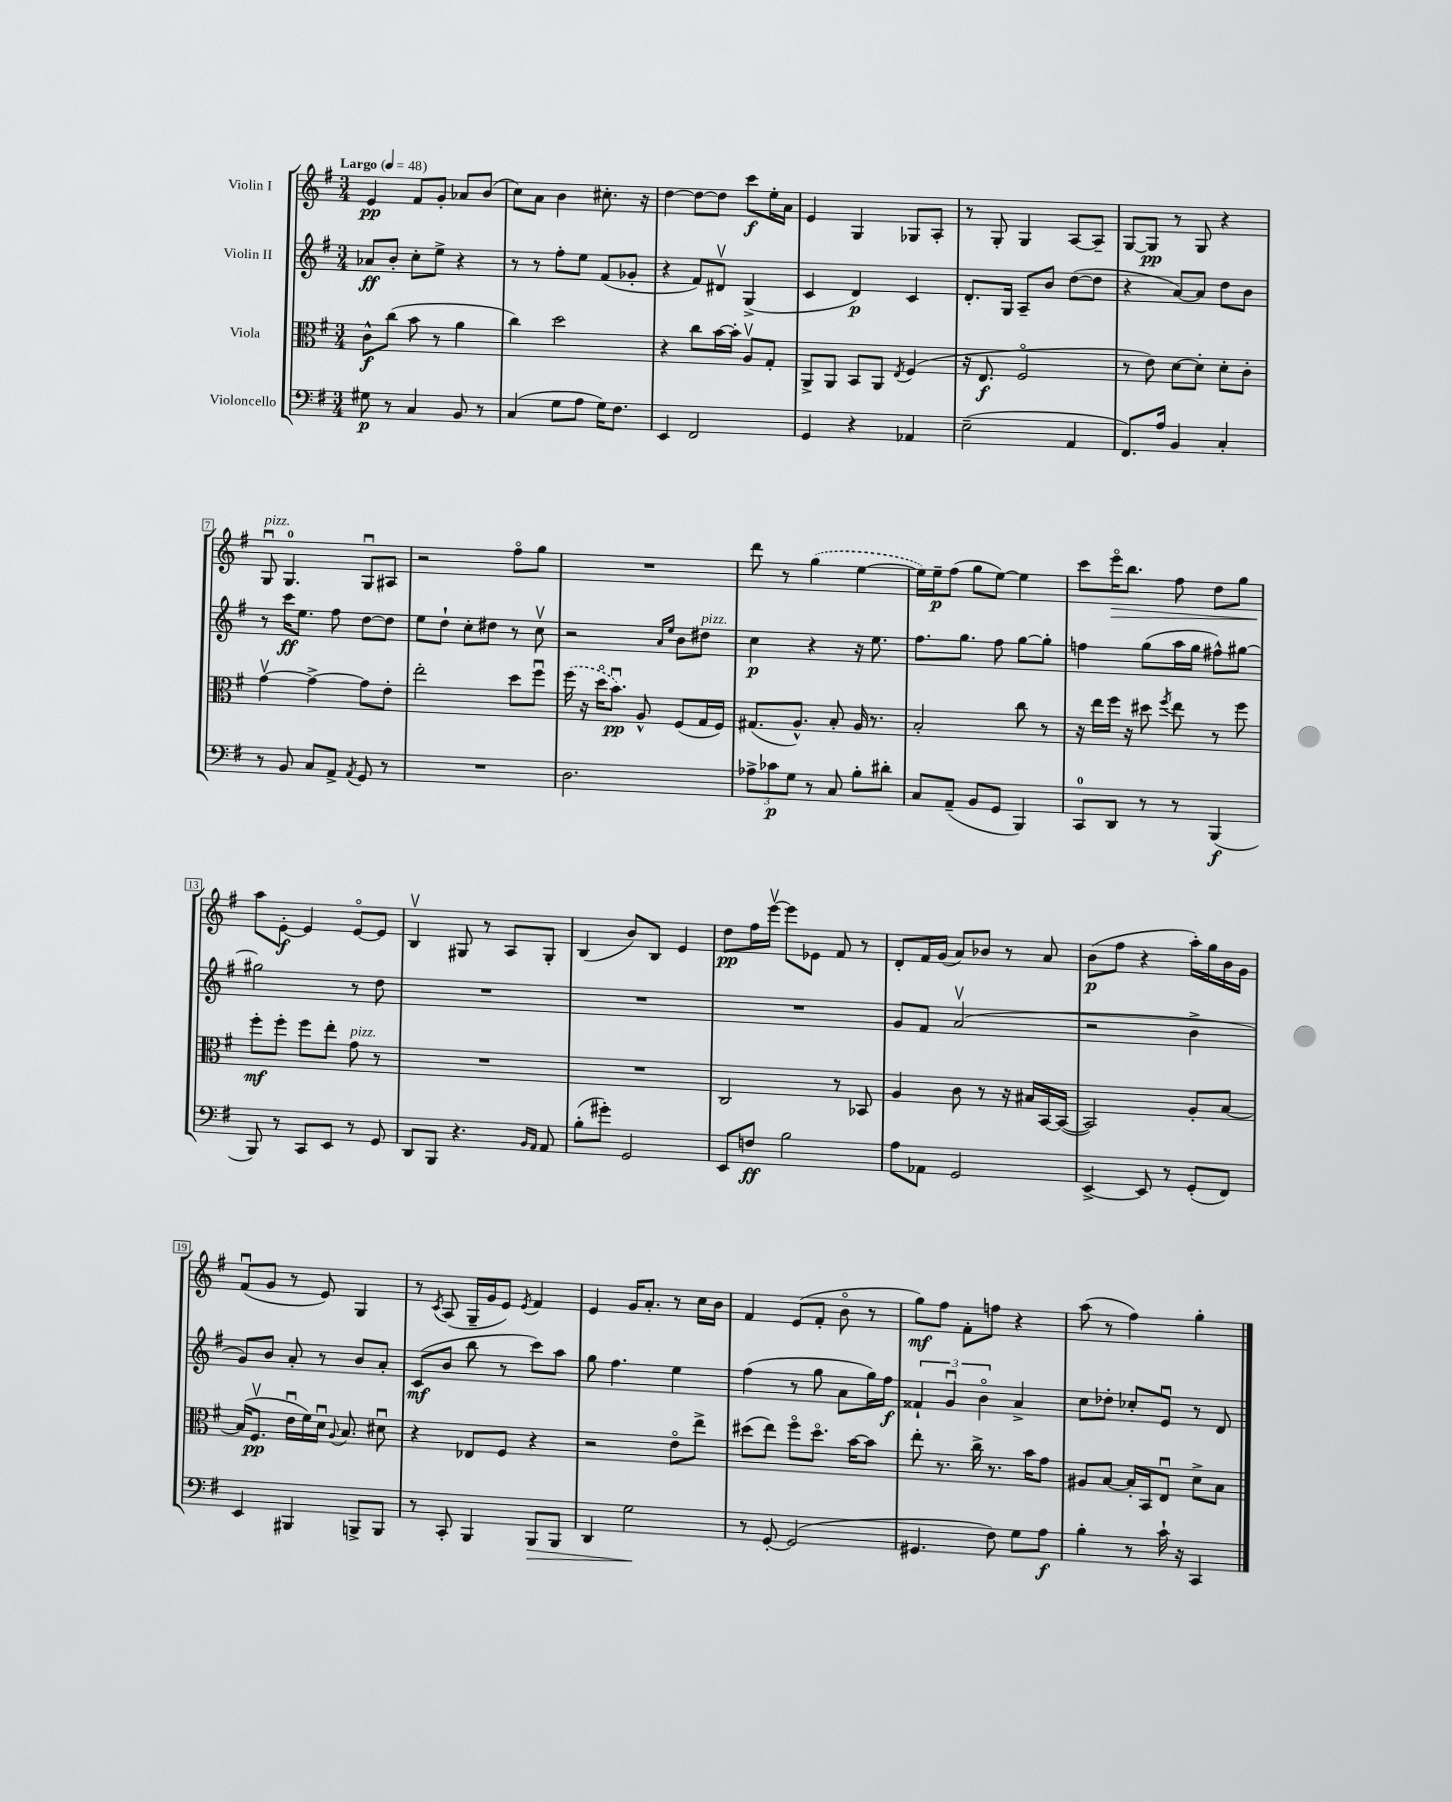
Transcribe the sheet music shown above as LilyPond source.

<<
\new StaffGroup <<
\new Staff = "s0" \with { instrumentName = "Violin I" } {
    \clef treble \key g \major \numericTimeSignature \time 3/4 \tempo "Largo" 4 = 48
    \autoBeamOff e'4\pp fis'8[ g'8]-. aes'8[ b'8]( |
    c''8[) a'8] b'4 cis''8.-. r16 |
    d''4~ d''8[~ d''8] c'''8[\f e''16-. a'16] |
    e'4 g4 ges8[ a8]-. |
    r8 g8-. g4 a8[~ a8]-- |
    g8[~ g8]\pp r8 g8 r4 |
    g8\downbow^\markup { \italic "pizz." } g4.-0 g8[\downbow ais8] |
    r2 fis''8[\flageolet g''8] |
    R2. |
    d'''8 r8 \once \slurDashed g''4( e''4~ |
    e''16[) e''16--\p fis''8]( g''8[ e''8]~) e''4 |
    c'''8[ e'''16\flageolet\> b''8.] fis''8 d''8[ g''8] |
    a''8[\! e'8]~-.\f e'4 e'8[~\flageolet e'8] |
    b4\upbow gis8 r8 a8[ gis8]-. |
    b4( b'8[) b8] e'4 |
    d''8[\pp fis''16 e'''16]~\upbow e'''8[ ees'8] fis'8 r8 |
    d'8[-. fis'16 g'16]( a'8[) bes'8] r8 a'8 |
    b'8[\p( fis''8] r4 a''16[-.) g''16 b'16 g'16] |
    fis'8[\downbow( g'8] r8 e'8) g4 |
    r8 \acciaccatura { c'8 } a8( g16[-- g'16 e'8]) \acciaccatura { e'8 } fis'4 |
    e'4 g'16[ a'8.]-. r8 c''16[ b'16] |
    fis'4 e'8[( fis'8]-. b'8\flageolet r8 |
    g''8[\mf) fis''8] fis'8[-. f''8] r4 |
    a''8( r8 fis''4) g''4-. \bar "|." |
}
\new Staff = "s1" \with { instrumentName = "Violin II" } {
    \clef treble \key g \major \numericTimeSignature \time 3/4
    \autoBeamOff aes'8[\ff b'8]-. c''8[-. e''8]-> r4 |
    r8 r8 fis''8[-. e''8] fis'8[( ges'8]-. |
    r4 fis'8[) dis'8]\upbow g4->( |
    c'4 d'4\p) c'4 |
    d'8.[-. g16] a8[-- b'8] d''8[~( d''8] |
    r4 a'8[~) a'8] d''8[ b'8] |
    r8 c'''16[\ff e''8.] fis''8 d''8[~ d''8] |
    e''8[ d''8]-! c''8[-. dis''8] r8 c''8\upbow |
    r2 \grace { a'16[ e''16] } b'8[ dis''8]^\markup { \italic "pizz." } |
    c''4\p r4 r16 e''8. |
    fis''8.[ g''8.] fis''8 g''8[~ g''8]-. |
    f''4 g''8[( a''16 g''16] fis''8[-^) gis''8]~ |
    gis''2 r8 d''8 |
    R2. |
    R2. |
    R2. |
    g'8[ fis'8] a'2\upbow( |
    r2 b'4-> |
    g'8[) b'8] a'8-. r8 b'8[ a'8]-. |
    c'8[\mf( b'8] b''8 r8 c'''8[) a''8] |
    g''8 fis''4. e''4 |
    fis''4( r8 g''8 a'8[ g''16) fis''16]\f |
    \tuplet 3/2 { fisis'4-! g'4\downbow b'4\flageolet } a'4-> |
    c''8[ des''8]-. ces''8[-. e'8]\downbow r8 d'8 \bar "|." |
}
\new Staff = "s2" \with { instrumentName = "Viola" } {
    \clef alto \key g \major \numericTimeSignature \time 3/4
    \autoBeamOff c'8[-^\f c''8]( b'8 r8 a'4 |
    c''4) d''2 |
    r4 c''8[ b'16~ b'16]-. a8[\upbow g8]-. |
    a,8[-> a,8] b,8[ a,8] \acciaccatura { e8 } fis4( |
    r16 e8.\f fis2\flageolet |
    r8 e'8) d'8[~ d'8]-. d'8[-. c'8]-. |
    g'4~\upbow g'4~-> g'8[ e'8]-. |
    e''2-. d''8[ fis''8]\downbow |
    \once \slurDashed fis''16( r16 d''16[\flageolet b'8.]\downbow\pp) a8-^ fis8[( g16 fis16]) |
    gis8.[( a8.]-^) b8-. a16 r8. |
    b2-. c''8 r8 |
    r16 e''16[ fis''16] r16 dis''8 \acciaccatura { fis''8 } e''8 r8 fis''8 |
    fis''8[-.\mf fis''8]-. fis''8[ e''8]-. g'8^\markup { \italic "pizz." } r8 |
    R2. |
    R2. |
    c2 r8 bes,8 |
    a4 c'8 r8 r16 bis16[ b,16~ b,16]~( |
    b,2) a8[-. b8]~ |
    b16[( fis8.]\upbow\pp e'16[\downbow fis'16) d'16]\downbow \appoggiatura { a8 } b8. dis'8\downbow |
    r4 ees8[ fis8] r4 |
    r2 e'8[\flageolet e''8]-> |
    dis''8[( e''8]) fis''8[\flageolet dis''8.]\flageolet b'16[~ b'8] |
    e''8-. r8. c''16-> r8. b'16[ g'8] |
    ais8[ b8]~ b16[-. b,16 e8]\downbow d'8[-> b8] \bar "|." |
}
\new Staff = "s3" \with { instrumentName = "Violoncello" } {
    \clef bass \key g \major \numericTimeSignature \time 3/4
    \autoBeamOff gis8\p r8 c4 b,8 r8 |
    c4( g8[ a8] g16[) fis8.] |
    e,4 fis,2 |
    g,4 r4 aes,4 |
    e2--( a,4 |
    fis,8.[) a16] b,4 c4-. |
    r8 b,8 c8[ a,8]-> \acciaccatura { a,8 } g,8 r8 |
    R2. |
    d2. |
    \tuplet 3/2 { aes8[-> ces'8\p g8] } r8 c8 b8[-. dis'8]-. |
    c8[ a,8]--( b,8[ g,8] b,,4) |
    c,8[-0 d,8] r8 r8 b,,4\f( |
    b,,8) r8 c,8[ e,8] r8 g,8 |
    d,8[ b,,8] r4. \grace { b,16[ a,16] } a,8 |
    b8[-.( gis'8]-.) g,2 |
    e,8[ f8]\ff b2 |
    a8[ aes,8] g,2 |
    e,4~-> e,8 r8 g,8[-.( fis,8]) |
    e,4 bis,,4 b,,8[-> b,,8] |
    r8 c,8-. b,,4 b,,8[\> b,,8] |
    d,4 g2\! |
    r8 g,8~-. g,2( |
    gis,4. fis8) g8[ a8]\f |
    b4-. r8 c'16-! r16 c,4 \bar "|." |
}
>>
>>
\layout { \context { \Score \override BarNumber.stencil = #(make-stencil-boxer 0.1 0.3 ly:text-interface::print) } }
